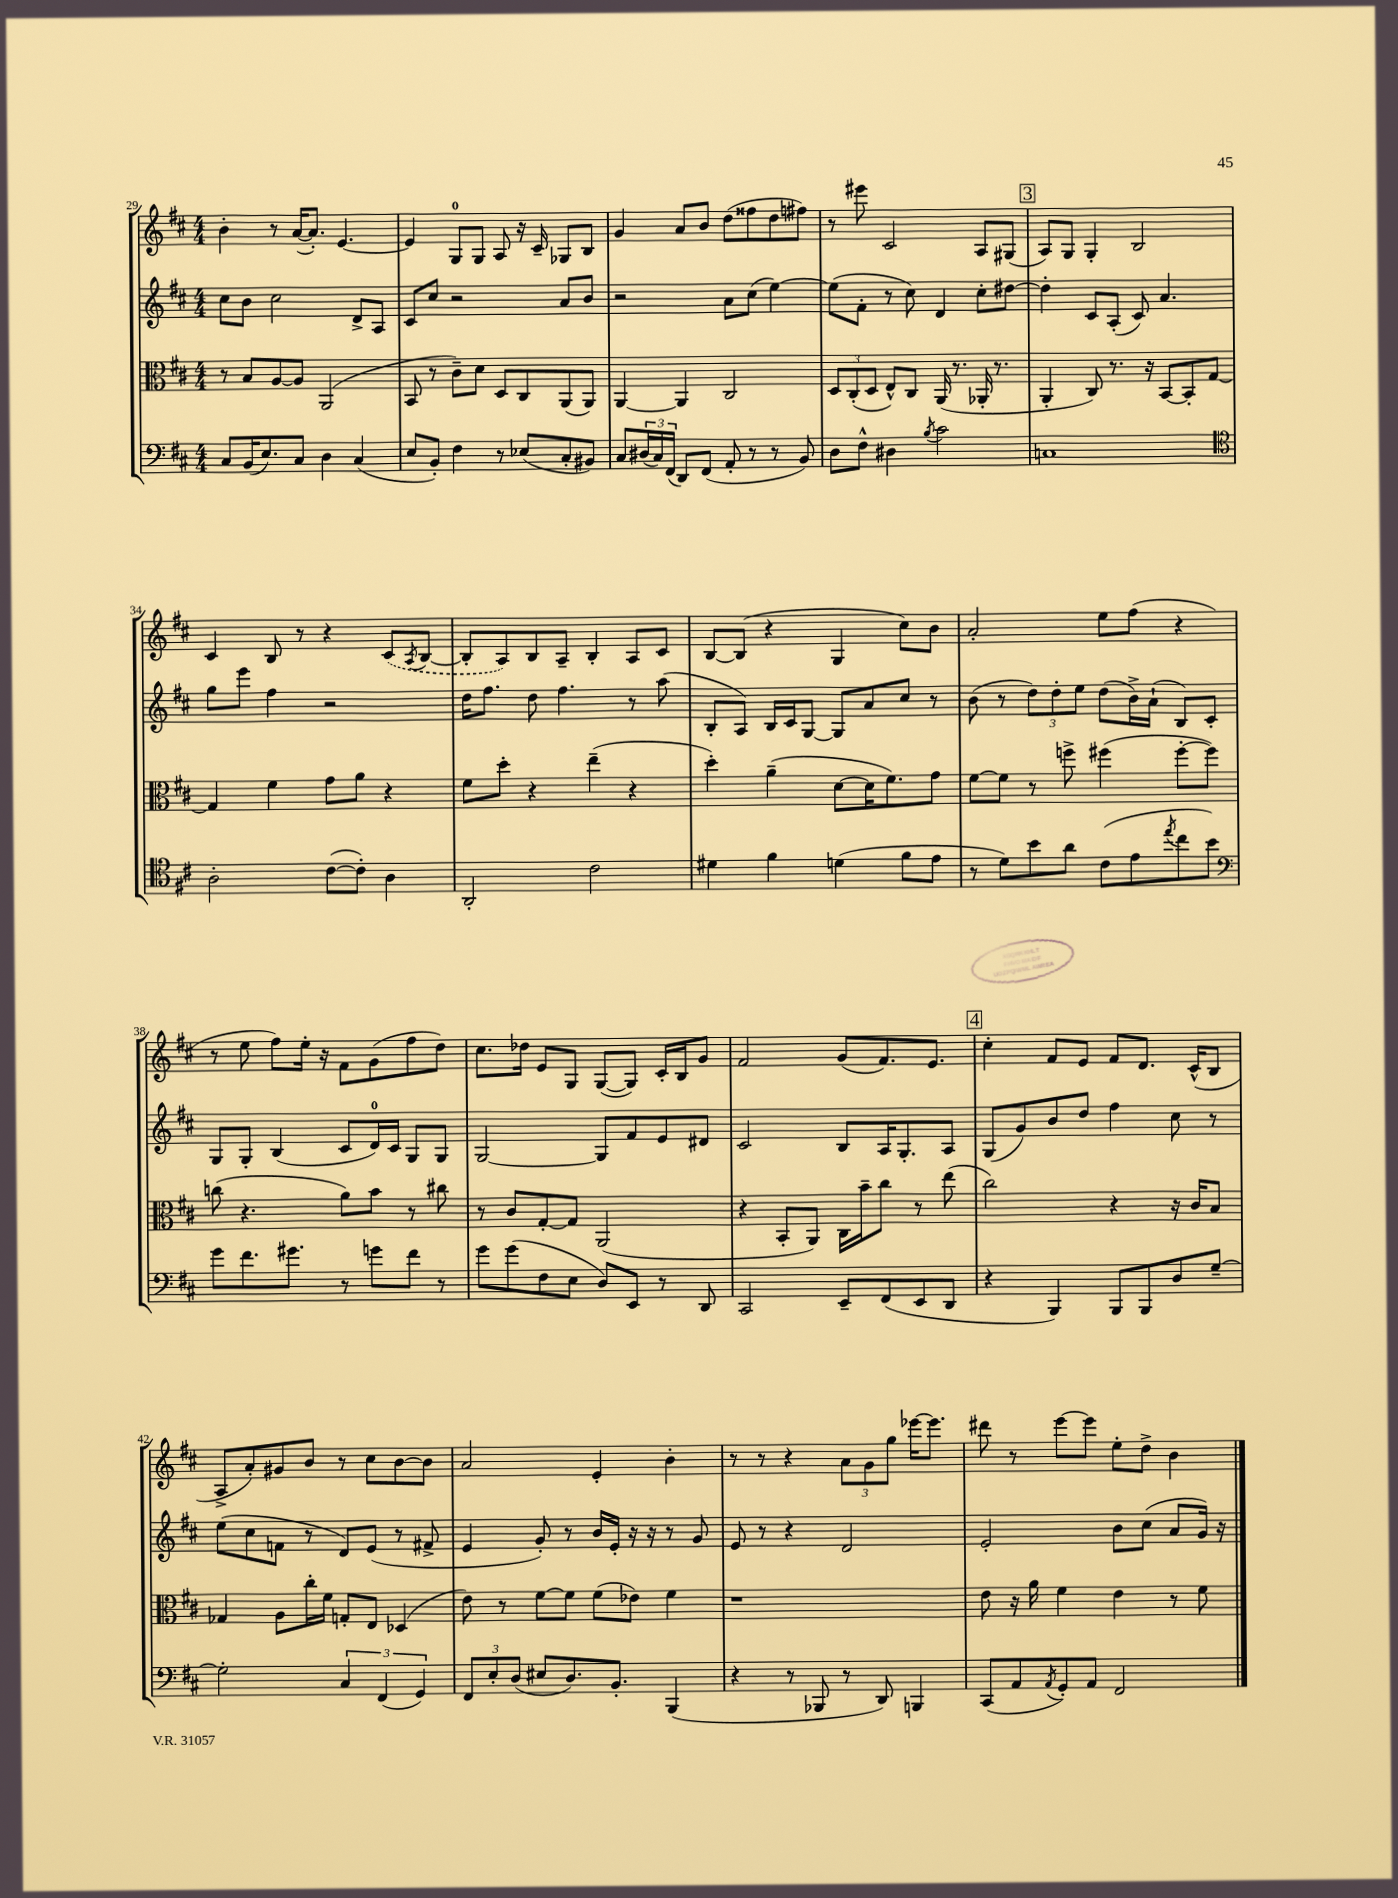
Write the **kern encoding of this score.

**kern	**kern	**kern	**kern
*staff4	*staff3	*staff2	*staff1
*clefF4	*clefC3	*clefG2	*clefG2
*k[f#c#]	*k[f#c#]	*k[f#c#]	*k[f#c#]
*M4/4	*M4/4	*M4/4	*M4/4
8C#	8r	8cc#	4b'
(16BB	8B	8b	.
8.E)	.	.	.
.	[8A	2cc#	8r
8C#	8A]	.	([16a
.	.	.	8.a'])
4D	(2AA	.	.
.	.	.	[4.e
(4C#	.	8d^	.
.	.	8A	.
=	=	=	=
8E	8BB	8c#	4e]
8BB')	8r	8cc#	.
4F#	8c#~)	2r	8G
.	8d	.	8G
8r	8D	.	8A
(8E-	8C#	.	16r
.	.	.	16c#~
8C#'	(8AA	8a	8G-
8BB#)	8AA)	8b	8B
=	=	=	=
8C#	[4AA	2r	4g
(24D#	.	.	.
24C#)	.	.	.
(24FF#	.	.	.
8DD)	4AA]	.	8a
(8FF#	.	.	8b
8AA'	2C#	8a	(8dd
8r	.	(8cc#	8ff##
8r	.	[4ee)	8dd
8BB)	.	.	8ff#)
=	=	=	=
8D	12D	(8ee]	8r
.	(12C#'	.	.
8F#^^	.	8f#'	8eee#
.	12D	.	.
4D#	8E^^)	8r	2c#
.	8C#	8cc#)	.
8qB	.	.	.
2c#	(16AA	4d	.
.	8.r	.	.
.	16AA-'	8cc#'	8A
.	8.r	.	.
.	.	[8dd#	(8G#
=	=	=	=
1C	4AA'	4dd#']	8A)
.	.	.	8G
.	8C#)	8c#	4G'
.	8.r	(8A'	.
.	.	8c#)	2B
.	16r	.	.
.	[8BB	4.a	.
.	8BB']	.	.
.	[8G	.	.
=	=	=	=
*clefC4	*	*	*
2A'	4G]	8gg	4c#
.	.	8eee	.
.	4f#	4ff#	8B
.	.	.	8r
([8c#	8g	2r	4r
8c#'])	8a	.	.
4A	4r	.	(8c#
.	.	.	8qA
.	.	.	[8B
=	=	=	=
2AA'	8f#	16dd	8B']
.	.	8.ff#	.
.	8dd'	.	8A)
.	4r	8dd	8B
.	.	4.ff#	8A~
2c#	(4ee~	.	4B'
.	4r	8r	8A
.	.	(8aa	8c#
=	=	=	=
4d#	4dd')	8B'	[8B
.	.	8A)	(8B]
4f#	(4a~	16B	4r
.	.	16c#	.
.	.	[8G	.
(4d	[8d	8G]	4G
.	16d]	8a	.
.	8.f#)	.	.
8f#	.	8cc#	8cc#)
8e	8g	8r	8b
=	=	=	=
8r	[8f#	(8b	2a'
8d)	8f#]	8r	.
8b	8r	12dd)	.
.	.	12dd'	.
8a	8ff^	.	.
.	.	12ee	.
(8c#	(4ff#	(8dd	8ee
8e	.	16b^)	(8ff#
.	.	(16a`	.
8qee	.	.	.
8cc#	[8ff#'	8B)	4r
8b)	8ff#])	8c#'	.
=	=	=	=
*clefF4	*	*	*
8g	(8cc	8G	8r
8.f#	4.r	8G'	8ee
.	.	(4B	8ff#)
8.g#	.	.	.
.	.	.	16ee'
.	.	.	16r
8r	8a)	8c#	8f#
8g	8b	16d)	(8g
.	.	16c#	.
8f#	8r	8G	8ff#
8r	8cc#	8G	8dd)
=	=	=	=
8g	8r	[2G	8.cc#
(8g	8c#	.	.
.	.	.	16dd-
8F#	[8G'	.	8e
8E	8G]	.	8G
8D)	(2AA	8G]	([8G
8EE	.	8f#	8G])
8r	.	8e	16c#'
.	.	.	16B
8DD	.	8d#	8g
=	=	=	=
2CC#	4r	2c#	2f#
.	8BB'	.	.
.	8AA)	.	.
8EE~	16C#	8B	(8g
.	16b~	.	.
(8FF#	8cc#	16A	8.f#)
.	.	8.G'	.
8EE	8r	.	.
.	.	.	8.e
8DD	(8ee	8A	.
=	=	=	=
4r	2cc#)	(8G	4cc#'
.	.	8g)	.
4BBB)	.	8b	8f#
.	.	8dd	8e
8BBB	4r	4ff#	8f#
8BBB	.	.	8.d
8D	16r	8cc#	.
.	16c#	.	(16c#^^
[8G~	8B	8r	8B
=	=	=	=
2G']	4G-	(8ee	8A^
.	.	8cc#	8a')
.	8A	8f	8g#
.	16cc#'	8r	8b
.	16f#	.	.
6C#	8G'	8d)	8r
.	8E	(8e	8cc#
(6FF#	.	.	.
.	(4D-	8r	[8b
6GG)	.	.	.
.	.	8f#^	8b]
=	=	=	=
12FF#	8e)	4e	2a
12E'	.	.	.
.	8r	.	.
(12D	.	.	.
8E#	[8f#	8g')	.
8.D)	8f#]	8r	.
.	(8f#	16b	4e'
8.BB'	.	16e'	.
.	8e-)	16r	.
.	.	16r	.
(4BBB	4f#	8r	4b'
.	.	8g	.
=	=	=	=
4r	1r	8e	8r
.	.	8r	8r
8r	.	4r	4r
8BBB-	.	.	.
8r	.	2d	12a
.	.	.	12g
8DD)	.	.	.
.	.	.	12gg
4BBB	.	.	[16eee-
.	.	.	8.eee-]
=	=	=	=
(8CC#	8e	2e'	8ddd#
8AA	16r	.	8r
.	16a	.	.
8qAA	.	.	.
8GG')	4f#	.	[8eee
8AA	.	.	8eee]
2FF#	4e	8b	8ee'
.	.	(8cc#	8dd^
.	8r	8a	4b
.	8f#	16g)	.
.	.	16r	.
==	==	==	==
*-	*-	*-	*-
